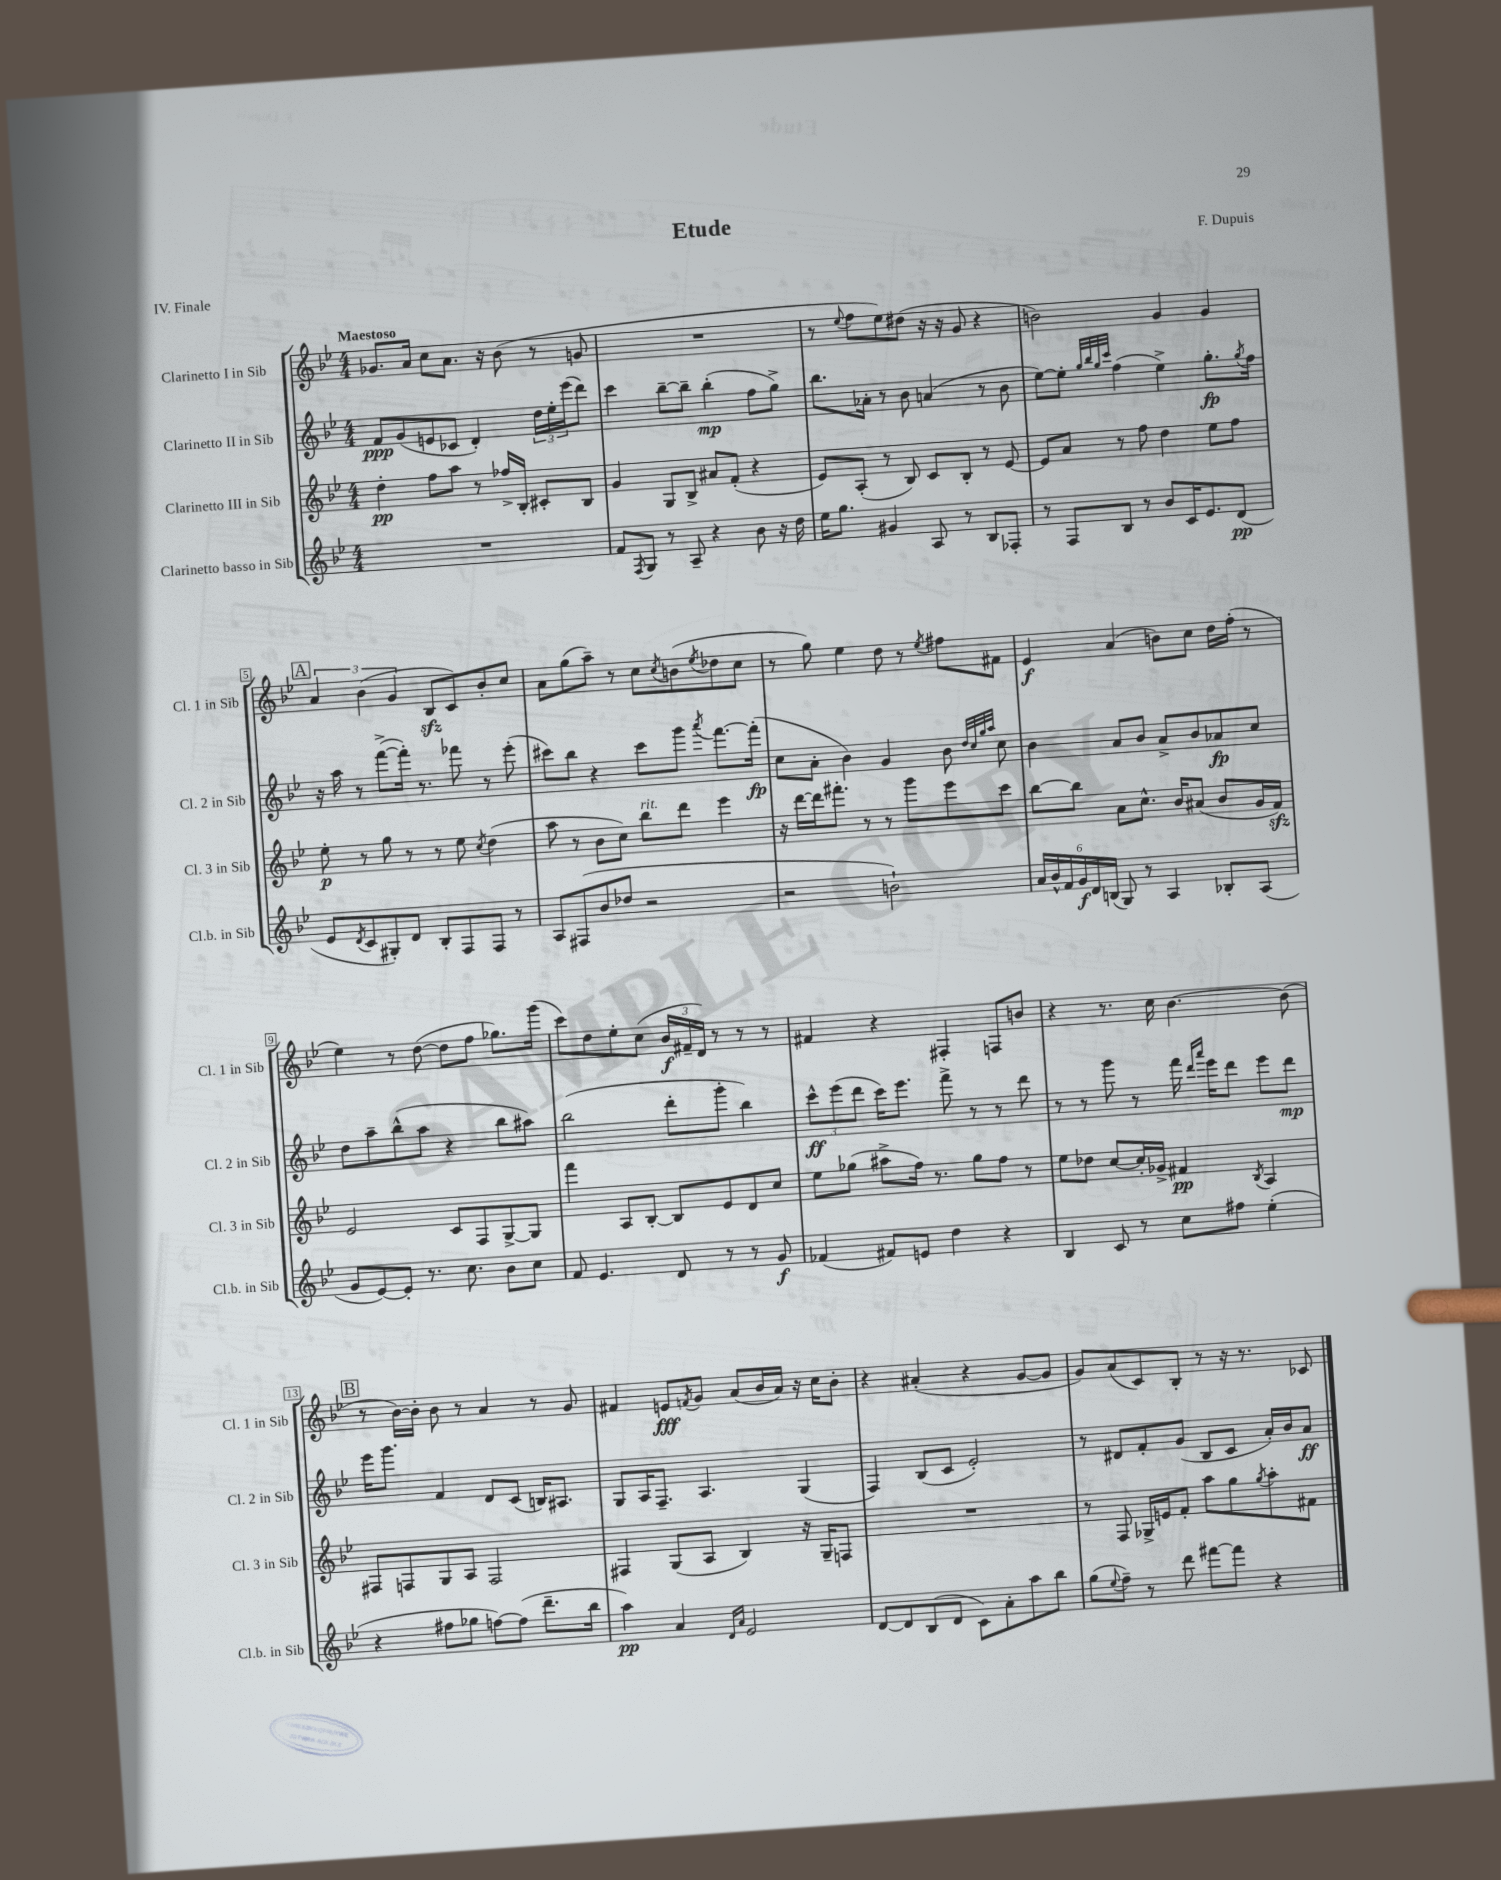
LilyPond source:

\header { title = "Etude" composer = "F. Dupuis" piece = "IV. Finale" }
<<
\new StaffGroup <<
\new Staff = "s0" \with { instrumentName = "Clarinetto I in Sib" shortInstrumentName = "Cl. 1 in Sib" } {
    \clef treble \key bes \major \numericTimeSignature \time 4/4 \tempo "Maestoso"
    ges'8. a'16 c''8 a'8. r16 bes'8( r8 g'8 |
    R1 |
    r8 \appoggiatura { ees''8 } f''8 ees''8) dis''8( r16 r16 g'8 r4 |
    b'2) g'4 g'4 |
    \mark \markup { \box "A" } \tuplet 3/2 { a'4 bes'4( g'4 } bes8\sfz c'8) bes'8-. c''8 |
    a'8 g''8( a''8--) r8 c''8 \acciaccatura { c''8 } b'8( \acciaccatura { ees''8 } des''8 c''8 |
    r8 g''8) ees''4 d''8 r8 \acciaccatura { ees''8 } fis''8 fis'8 |
    ees'4\f a'4( b'8) c''8 d''16 f''16-.( r8 |
    ees''4) r8 d''8~( d''8 f''8 ges''8.) g'''16( |
    c'''8) d''8 ees''8-. c''8( \tuplet 3/2 { bes'16\f fis'16-- d'16) } r8 r8 r8 |
    fis'4 r4 fis4-. f8 b'8 |
    r4 r8. c''16 bes'4.~ bes'8( |
    \mark \markup { \box "B" } r8 bes'16~) bes'16-. bes'8 r8 a'4 r8 g'8 |
    fis'4 e'8\fff \acciaccatura { f'8 } g'8 a'8( bes'16 a'16) r16 c''16 bes'8-. |
    r4 ais'4-.( r4 g'8~ g'8 |
    g'8) a'8( c'8) bes8-. r8 r16 r8. ces'8 \bar "|." |
}
\new Staff = "s1" \with { instrumentName = "Clarinetto II in Sib" shortInstrumentName = "Cl. 2 in Sib" } {
    \clef treble \key bes \major \numericTimeSignature \time 4/4
    f'8\ppp g'8( e'8 ces'8 d'4-.) \tuplet 3/2 { d''16 ees''16-. ees'''16( } d'''8) |
    c'''4 bes''8~-- bes''8-- bes''4-.\mp( f''8 g''8->) |
    bes''8. aes'16-. r8 bes'8 a'4( r8 bes'8 |
    ees''8~) ees''8-. \grace { g''32 bes''32 g''32 c'''32 } f''4( ees''4->) g''8.-.\fp \acciaccatura { g''8 } f''16 |
    \mark \markup { \box "A" } r16 a''16 r8 f'''8~->( f'''16-.) r8. fes'''8 r8 ees'''8-.( |
    cis'''8) bes''8 r4 cis'''8 g'''8 \acciaccatura { a'''8 } f'''8.~ f'''16-.\fp( |
    c''8 a'8-. bes'4) g'4 bes'8 \grace { d''32 c''32 g''32 a''32 } c''8 |
    bes'4 a'8 bes'8 a'8-> bes'8 aes'8\fp c''8 |
    d''8 a''8-- bes''8-^( a''8 r4 bes''8 ais''8) |
    bes''2( d'''8-. g'''8-. bes''4) |
    \tuplet 3/2 { c'''8-^\ff ees'''8( d'''8 } c'''16) ees'''8. f'''8-> r8 r8 d'''8 |
    r8 r8 g'''8 r8 f'''16 \grace { d'''16 a'''16 } ees'''16 d'''8 ees'''8 d'''8\mp |
    \mark \markup { \box "B" } ees'''16 g'''8. f'4 d'8 c'8( b16) ais8. |
    g8 a16 f8.-- a4. g4( |
    f4) bes8( c'8 ees'2-.) |
    r8 dis'8 f'8-. g'8( bes8 c'8 a'16-.) bes'16 a'8\ff \bar "|." |
}
\new Staff = "s2" \with { instrumentName = "Clarinetto III in Sib" shortInstrumentName = "Cl. 3 in Sib" } {
    \clef treble \key bes \major \numericTimeSignature \time 4/4
    d''4-.\pp f''8 a''8 r8 fes''16-> bes16-. cis'8-. bes8 |
    g'4 g8 bes8-> ais'8 f'8-.( r4 |
    ees'8) a8-.( r8 bes8) c'8 bes8-. r8 ees'8~ |
    ees'8 a'8 r8 f''8 d''4 ees''8 f''8 |
    \mark \markup { \box "A" } ees''8-.\p r8 g''8 r8 r8 ees''8 \acciaccatura { c''8 } d''4( |
    a''8 r8 bes'8 c''8) bes''8^\markup { \italic "rit." } d'''8 ees'''4 |
    r16 d'''16~ d'''16 fis'''8.-. r8 r8 g'''8 ees'''8 c'''8 |
    bes''8~ bes''8 a'8 c''8.-^ bes'16 ais'8( bes'8 g'16 f'16\sfz) |
    ees'2 c'8 f8 g8~-> g8 |
    f'''4 a8 bes8~-. bes8 ees'8 d'8 c''8 |
    ees''8 ges''8( ais''8-> f''16) r8. ges''8 f''8 r8 |
    ees''8 des''8 c''8~ c''16-. ges'16-> fis'4\pp \acciaccatura { bes8 } a4 |
    \mark \markup { \box "B" } fis8 f8 g8 a8 f2 |
    fis4 g8( a8 bes4) r16 g16-- f8 |
    R1 |
    r8 f8 ges16-> e'16 f'8-. a''8 g''8 \acciaccatura { g''8 } a''8-. fis'8 \bar "|." |
}
\new Staff = "s3" \with { instrumentName = "Clarinetto basso in Sib" shortInstrumentName = "Cl.b. in Sib" } {
    \clef treble \key bes \major \numericTimeSignature \time 4/4
    R1 |
    f'8 \acciaccatura { f8 } g8 r8 a8-- r4 bes'8 r16 d''16 |
    ees''16 g''8. gis'4 a8 r8 bes8 fes8-. |
    r8 f8 bes8 r8 bes'8 c'16 ees'8. d'8\pp( |
    \mark \markup { \box "A" } ees'8 \acciaccatura { d'8 } c'8 gis8-.) d'8 bes8-. f8 f8 r8 |
    a8 fis8( bes'8 des''8 r2 |
    r2 b'2-!) |
    \tuplet 6/4 { a'16 bes'16-^ f'16 g'16\f d'16 b16( } g8) r8 a4 bes8-. a8( |
    g'8 ees'8~) ees'8-. r8. c''8. bes'8 c''8 |
    f'8 ees'4. d'8 r8 r8 g'8\f |
    fes'4( fis'8) e'8 d''4 r4 |
    bes4 c'8 r8 c''8 fis''8 ees''4-.( |
    \mark \markup { \box "B" } r4 fis''8 ges''8 f''8~) f''8( d'''8.-- bes''16 |
    a''4\pp) a'4 \grace { d'16 a'16 } ees'2 |
    d'8~ d'8 bes8( d'8 c'8) a'8-. a''8 bes''8 |
    g''8( \appoggiatura { ees''8 } f''8--) r8 d'''8 fis'''8~ fis'''8 r4 \bar "|." |
}
>>
>>
\layout { \context { \Score \override BarNumber.stencil = #(make-stencil-boxer 0.1 0.3 ly:text-interface::print) } }
